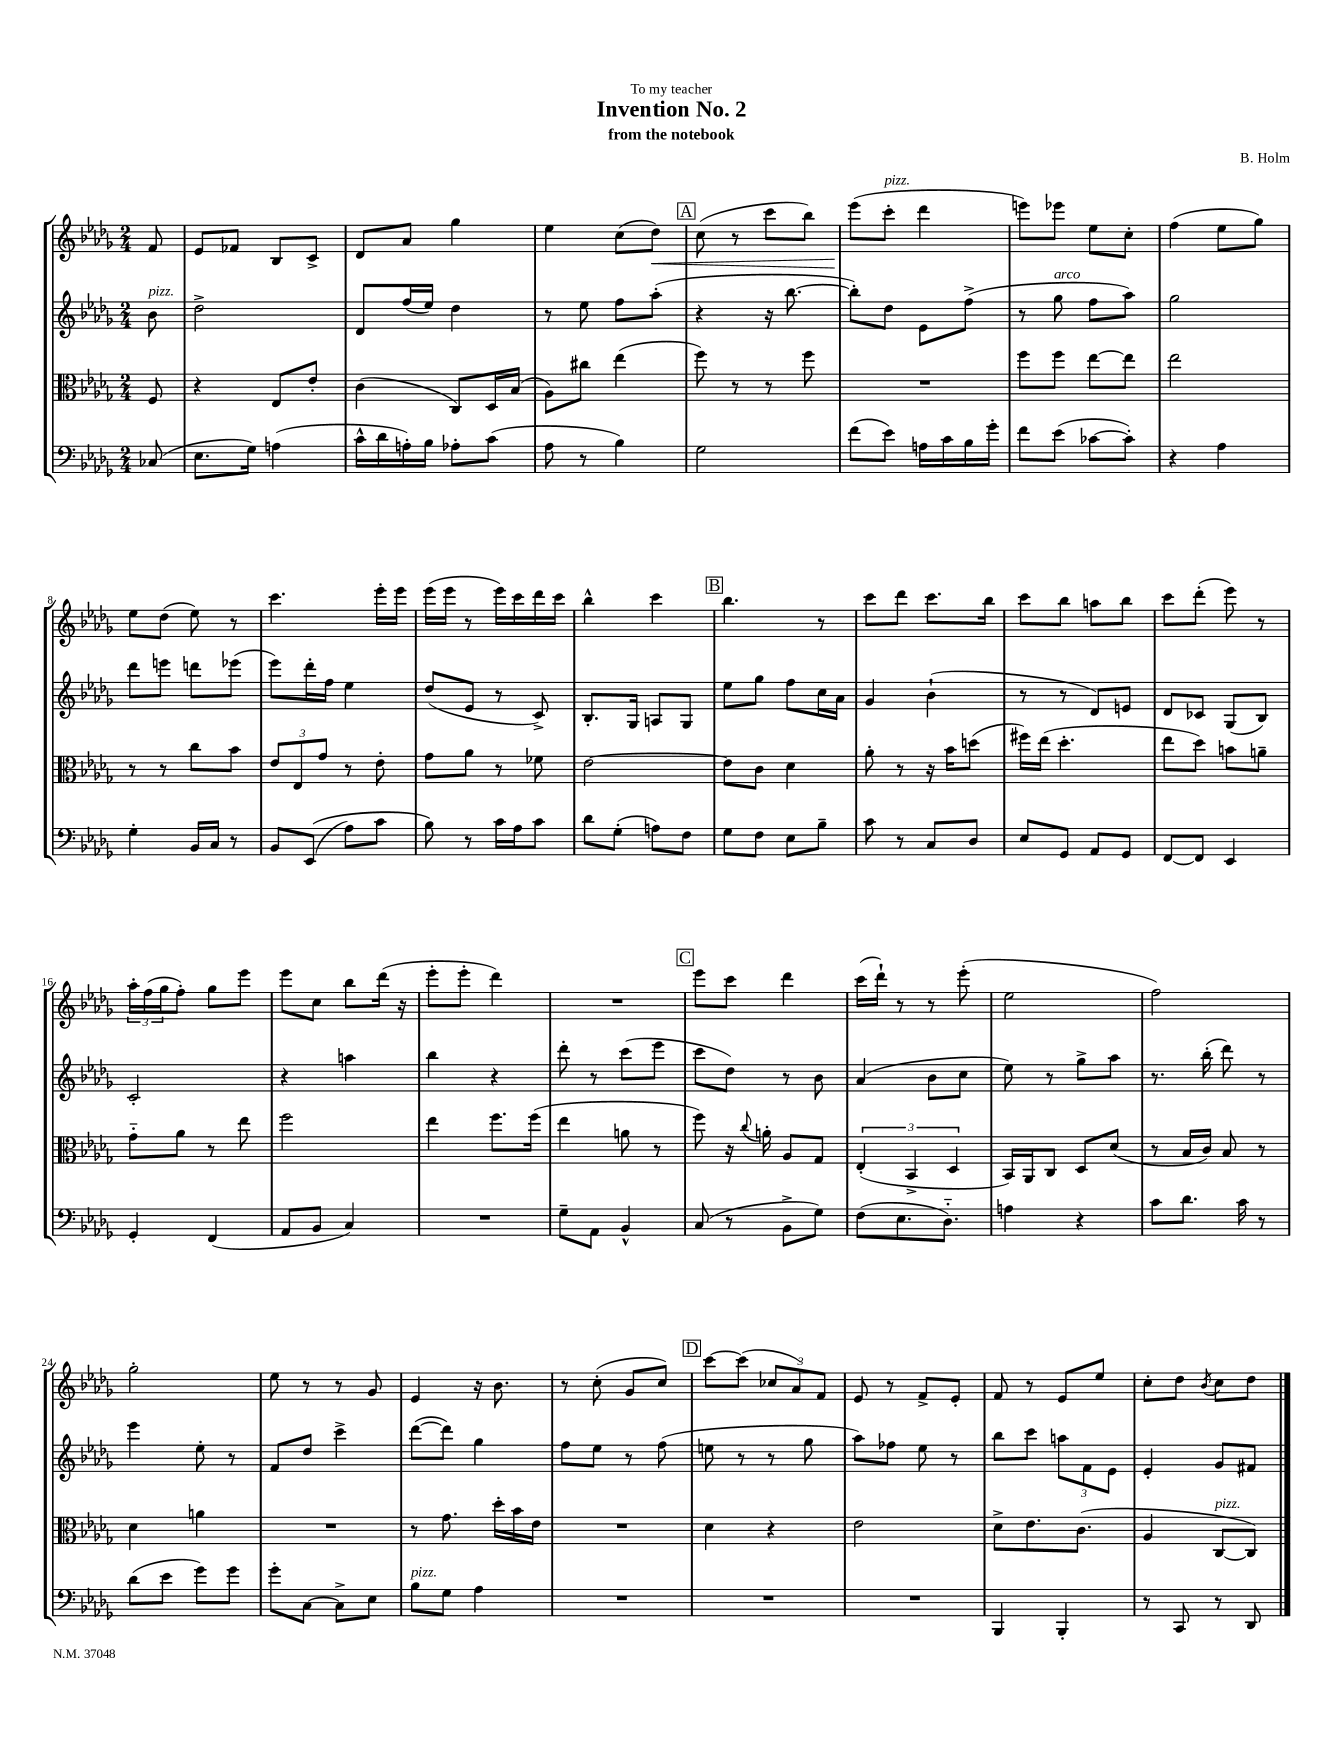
\header { title = "Invention No. 2" composer = "B. Holm" subtitle = "from the notebook" dedication = "To my teacher" }
<<
\new StaffGroup <<
\new Staff = "s0" {
    \clef treble \key des \major \numericTimeSignature \time 2/4 \partial 8
    f'8 |
    ees'8 fes'8 bes8 c'8-> |
    des'8 aes'8 ges''4 |
    ees''4 c''8( des''8\<) |
    \mark \markup { \box "A" } c''8( r8 c'''8 bes''8) |
    ees'''8\!( c'''8-.^\markup { \italic "pizz." } des'''4 |
    e'''8) ees'''8 ees''8 c''8-. |
    f''4( ees''8 ges''8) |
    ees''8 des''8( ees''8) r8 |
    c'''4. ees'''16-. ees'''16 |
    ees'''16( ees'''16 r8 ees'''16) c'''16 des'''16 c'''16 |
    bes''4-^ c'''4 |
    \mark \markup { \box "B" } bes''4. r8 |
    c'''8 des'''8 c'''8. bes''16 |
    c'''8 bes''8 a''8 bes''8 |
    c'''8 des'''8-.( ees'''8) r8 |
    \tuplet 3/2 { aes''16-. f''16( ges''16 } f''8-.) ges''8 ees'''8 |
    ees'''8 c''8 bes''8 des'''16( r16 |
    ees'''8-. ees'''8-. des'''4) |
    R2 |
    \mark \markup { \box "C" } ees'''8 c'''8 des'''4 |
    c'''16( des'''16-!) r8 r8 ees'''8-.( |
    ees''2 |
    f''2) |
    ges''2-. |
    ees''8 r8 r8 ges'8 |
    ees'4 r16 bes'8. |
    r8 c''8-.( ges'8 c''8) |
    \mark \markup { \box "D" } c'''8~ c'''8( \tuplet 3/2 { ces''8 aes'8) f'8 } |
    ees'8 r8 f'8-> ees'8-. |
    f'8 r8 ees'8 ees''8 |
    c''8-. des''8 \acciaccatura { bes'8 } c''8 des''8 \bar "|." |
}
\new Staff = "s1" {
    \clef treble \key des \major \numericTimeSignature \time 2/4 \partial 8
    bes'8^\markup { \italic "pizz." } |
    des''2-> |
    des'8 f''16( ees''16) des''4 |
    r8 ees''8 f''8 aes''8-.( |
    \mark \markup { \box "A" } r4 r16 bes''8.~ |
    bes''8-.) des''8 ees'8 f''8->( |
    r8 ges''8^\markup { \italic "arco" } f''8 aes''8) |
    ges''2 |
    des'''8 e'''8 d'''8 ees'''8( |
    ees'''8) des'''16-. f''16 ees''4 |
    des''8( ees'8 r8 c'8->) |
    bes8.-. ges16 a8 ges8 |
    \mark \markup { \box "B" } ees''8 ges''8 f''8 c''16 aes'16 |
    ges'4 bes'4-!( |
    r8 r8 des'8) e'8 |
    des'8 ces'8 ges8( bes8) |
    c'2-. |
    r4 a''4 |
    bes''4 r4 |
    des'''8-. r8 c'''8( ees'''8 |
    \mark \markup { \box "C" } c'''8 des''8) r8 bes'8 |
    aes'4( bes'8 c''8 |
    ees''8) r8 ges''8-> aes''8 |
    r8. bes''16-.( des'''8) r8 |
    ees'''4 ees''8-. r8 |
    f'8 des''8 c'''4-> |
    des'''8~( des'''8) ges''4 |
    f''8 ees''8 r8 f''8( |
    \mark \markup { \box "D" } e''8 r8 r8 ges''8 |
    aes''8) fes''8 ees''8 r8 |
    bes''8 c'''8 \tuplet 3/2 { a''8 f'8 ees'8 } |
    ees'4-. ges'8 fis'8 \bar "|." |
}
\new Staff = "s2" {
    \clef alto \key des \major \numericTimeSignature \time 2/4 \partial 8
    f8 |
    r4 ees8 ees'8-. |
    c'4( c8) des16 bes16( |
    aes8) cis''8 ees''4( |
    \mark \markup { \box "A" } f''8) r8 r8 f''8 |
    R2 |
    f''8 f''8 ees''8~ ees''8 |
    ees''2 |
    r8 r8 c''8 bes'8 |
    \tuplet 3/2 { ees'8 ees8 ges'8 } r8 ees'8-. |
    ges'8 aes'8 r8 fes'8 |
    ees'2~ |
    \mark \markup { \box "B" } ees'8 c'8 des'4 |
    aes'8-. r8 r16 bes'16 d''8( |
    fis''16) ees''16( des''4.-. |
    ees''8 des''8) b'8 a'8-- |
    ges'8-_ aes'8 r8 ees''8 |
    f''2 |
    ees''4 f''8. f''16( |
    ees''4 a'8 r8 |
    \mark \markup { \box "C" } f''8) r16 \appoggiatura { c''8 } a'16-. aes8 ges8 |
    \tuplet 3/2 { ees4-.( bes,4-> des4 } |
    bes,16) aes,16 c8 des8 des'8( |
    r8 bes16 c'16) bes8 r8 |
    des'4 a'4 |
    R2 |
    r8 ges'8. des''16-. bes'16 ees'16 |
    R2 |
    \mark \markup { \box "D" } des'4 r4 |
    ees'2 |
    des'8-> ees'8. c'8.( |
    aes4 c8~^\markup { \italic "pizz." } c8) \bar "|." |
}
\new Staff = "s3" {
    \clef bass \key des \major \numericTimeSignature \time 2/4 \partial 8
    ces8( |
    ees8. ges16) a4( |
    c'16-^ des'16 a16-.) bes16 aes8-. c'8( |
    aes8 r8 bes4) |
    \mark \markup { \box "A" } ges2 |
    f'8( ees'8) a16 c'16 bes16 ges'16-. |
    f'8 ees'8( ces'8~ ces'8-.) |
    r4 aes4 |
    ges4-. bes,16 c16 r8 |
    bes,8 ees,8(\( aes8) c'8 |
    bes8\) r8 c'16 aes16 c'8 |
    des'8 ges8-.( a8) f8 |
    \mark \markup { \box "B" } ges8 f8 ees8 bes8-- |
    c'8 r8 c8 des8 |
    ees8 ges,8 aes,8 ges,8 |
    f,8~ f,8 ees,4 |
    ges,4-. f,4( |
    aes,8 bes,8 c4) |
    R2 |
    ges8-- aes,8 bes,4-^ |
    \mark \markup { \box "C" } c8( r8 bes,8-> ges8) |
    f8( ees8. des8.-_) |
    a4 r4 |
    c'8 des'8. c'16 r8 |
    des'8( ees'8 ges'8) ges'8 |
    ges'8-. c8~ c8-> ees8 |
    bes8^\markup { \italic "pizz." } ges8 aes4 |
    R2 |
    \mark \markup { \box "D" } R2 |
    R2 |
    bes,,4 bes,,4-. |
    r8 c,8 r8 des,8 \bar "|." |
}
>>
>>
